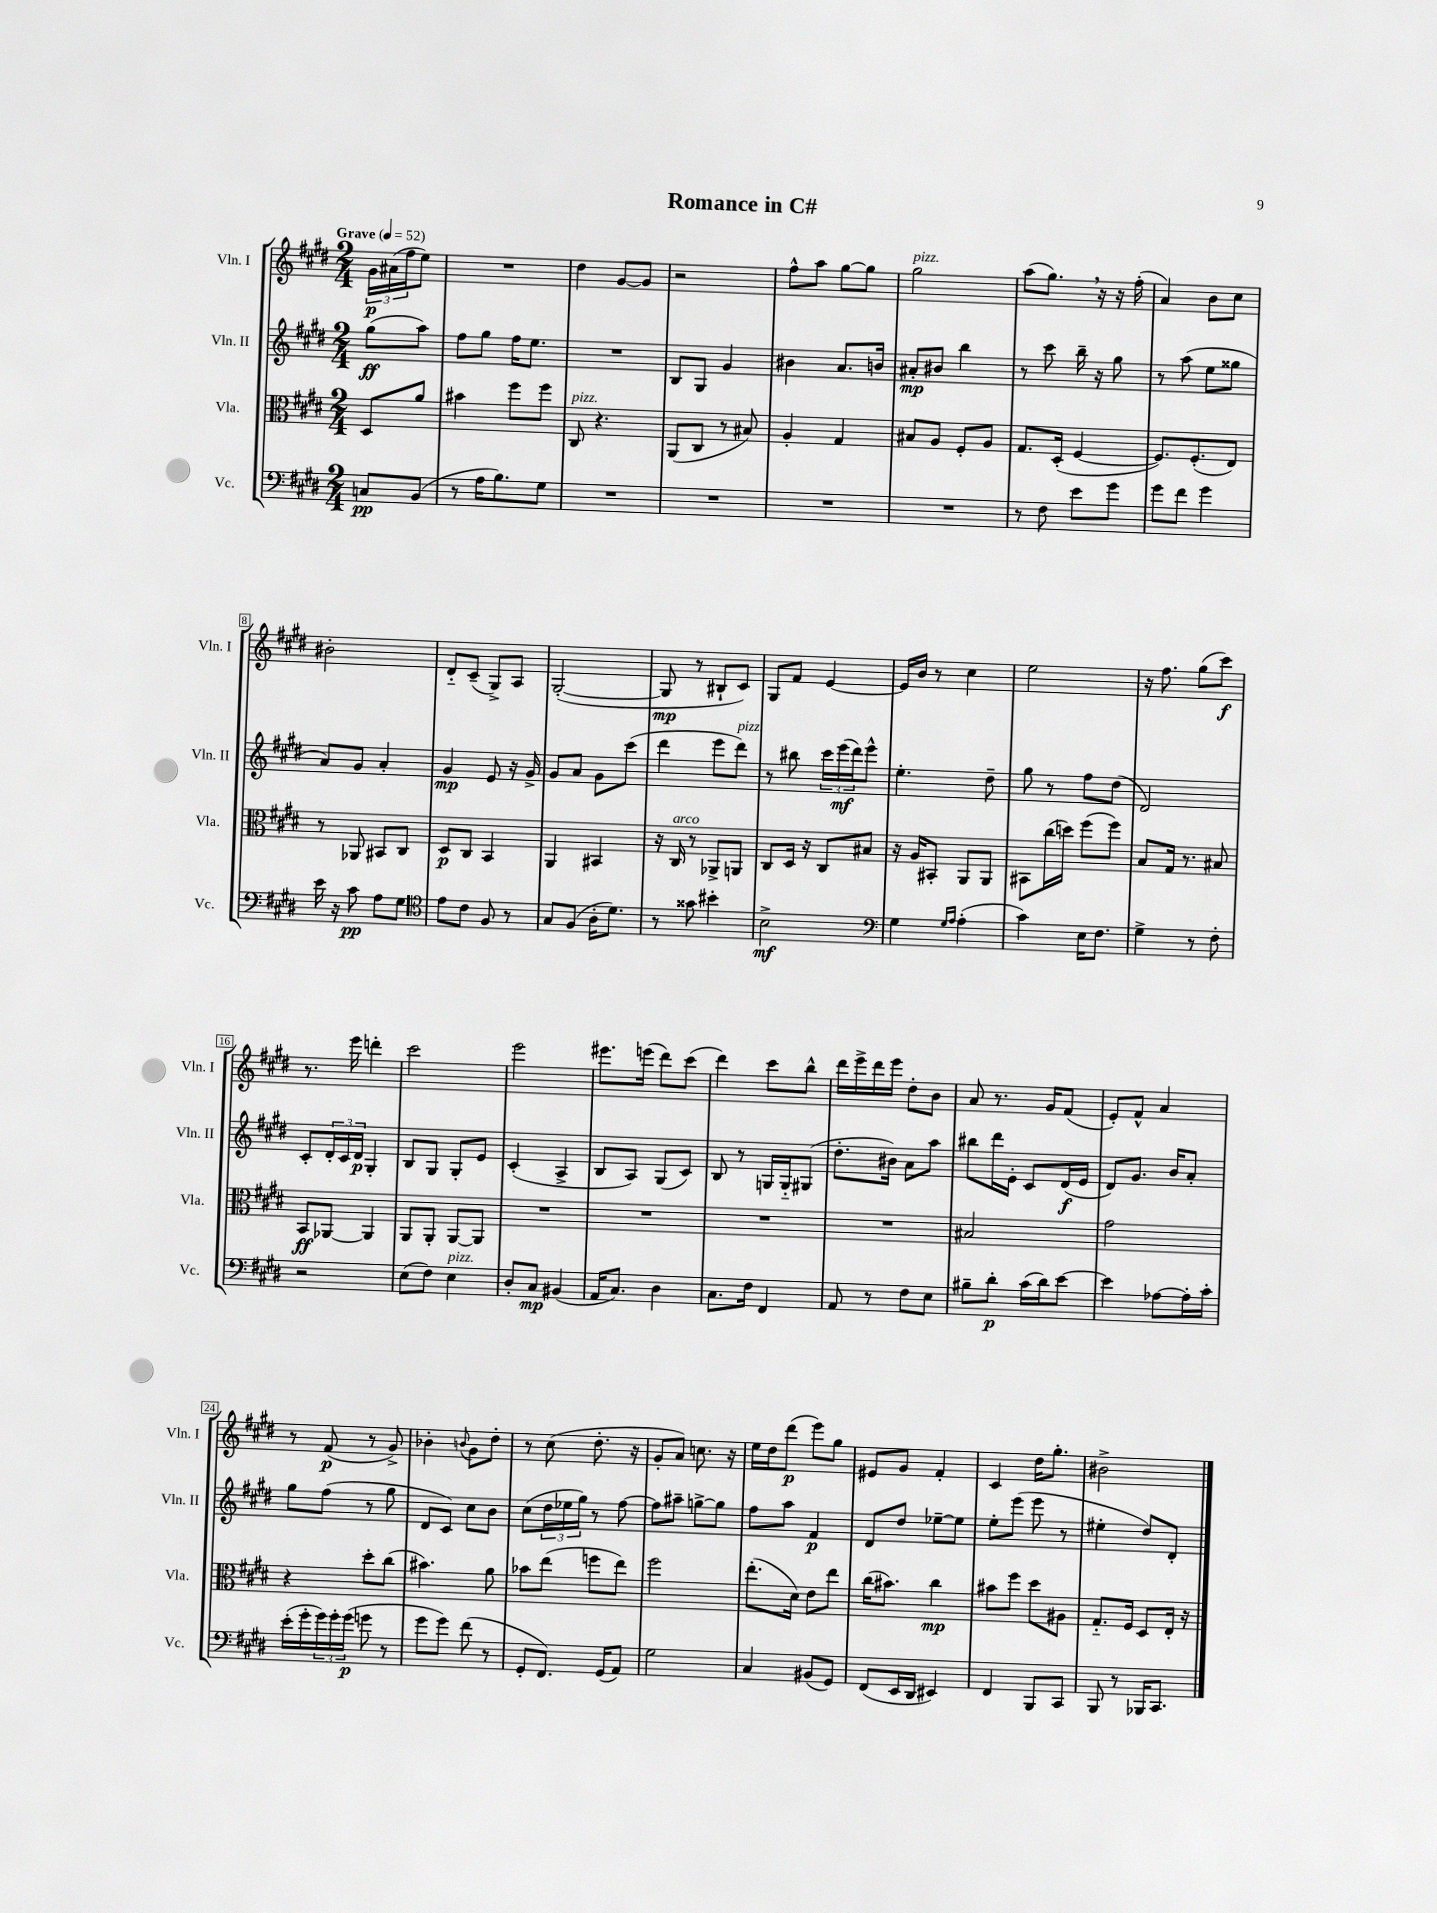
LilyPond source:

\header { title = "Romance in C#" }
<<
\new StaffGroup <<
\new Staff = "s0" \with { instrumentName = "Vln. I" shortInstrumentName = "Vln. I" } {
    \clef treble \key e \major \numericTimeSignature \time 2/4 \partial 4 \tempo "Grave" 4 = 52
    \tuplet 3/2 { gis'16\p ais'16( fis''16 } e''8) |
    R2 |
    dis''4 gis'8~ gis'8 |
    r2 |
    fis''8-^ a''8 gis''8~ gis''8 |
    gis''2^\markup { \italic "pizz." } |
    a''8( gis''8.) \breathe r16 r16 fis''16-.( |
    a'4) b'8 cis''8 |
    bis'2-. |
    dis'8-_ cis'8--( gis8->) a8 |
    gis2~-.( |
    gis8\mp r8 bis8-! cis'8) |
    gis8 fis'8 e'4~ |
    e'16 b'16 r8 cis''4 |
    e''2 |
    r16 fis''8. gis''8( cis'''8\f) |
    r8. e'''16 d'''4-. |
    cis'''2 |
    e'''2 |
    eis'''8. e'''16( dis'''8) cis'''8( |
    dis'''4) cis'''8 b''8-^ |
    dis'''16 e'''16-> dis'''16 e'''16 dis''8-. b'8 |
    a'8 r8. gis'16 fis'8( |
    e'8-.) fis'8-^ a'4 |
    r8 fis'8\p( r8 gis'8->) |
    bes'4-. \appoggiatura { b'8 } gis'8 dis''8-. |
    r8 cis''8( dis''8.-. r16 |
    gis'8-. a'8) c''8. r16 |
    e''16 dis''16 dis'''8\p( e'''8) gis''8 |
    eis'8 gis'8 fis'4-. |
    cis'4 dis''16 gis''8.-. |
    bis'2-> \bar "|." |
}
\new Staff = "s1" \with { instrumentName = "Vln. II" shortInstrumentName = "Vln. II" } {
    \clef treble \key e \major \numericTimeSignature \time 2/4 \partial 4
    gis''8\ff( a''8) |
    fis''8 gis''8 fis''16 e''8. |
    R2 |
    b8 gis8 gis'4 |
    bis'4 a'8. b'16 |
    ais'8-.\mp bis'8 b''4 |
    r8 cis'''8 b''16-- r16 gis''8 |
    r8 a''8( e''8 gisis''8 |
    a'8) gis'8 a'4-. |
    gis'4\mp e'8 r16 gis'16-> |
    gis'8 a'8 gis'8 cis'''8( |
    dis'''4 e'''8 dis'''8^\markup { \italic "pizz." }) |
    r8 bis''8 \tuplet 3/2 { cis'''16 e'''16\mf( dis'''16) } e'''8-^ |
    e''4.-. dis''8-- |
    gis''8 r8 fis''8 dis''8( |
    dis'2) |
    cis'8-. \tuplet 3/2 { dis'16-. cis'16 dis'16\p } gis4-. |
    b8 gis8 gis8-. e'8 |
    cis'4-.( a4-> |
    b8 a8) gis8( cis'8) |
    b8 r8 g16 g16-_ gis8( |
    dis''8.-. bis'16) a'8 a''8 |
    bis''8 dis'''16 e'16-. cis'8 dis'16\f( e'16 |
    dis'8) gis'8. b'16 a'8-. |
    gis''8 fis''8( r8 gis''8 |
    dis'8 cis'8) cis''8 b'8 |
    cis''8( \tuplet 3/2 { dis''16 ees''16 gis''16) } r8 fis''8~ |
    fis''8 ais''8-- g''8~-> g''8 |
    fis''8 a''8 fis'4\p |
    dis'8 dis''8 ees''8~-- ees''8 |
    e''8-. e'''8( e'''8 r8 |
    eis''4-. dis''8) dis'8-. \bar "|." |
}
\new Staff = "s2" \with { instrumentName = "Vla." shortInstrumentName = "Vla." } {
    \clef alto \key e \major \numericTimeSignature \time 2/4 \partial 4
    dis8 a'8 |
    bis'4 fis''8 fis''8 |
    cis8^\markup { \italic "pizz." } r4. |
    a,8( cis8 r8 bis8) |
    a4-. gis4 |
    bis8 a8 fis8-. a8 |
    gis8. dis16-.( fis4~ |
    fis8.) fis8.-.( e8) |
    r8 aes,8 bis,8 cis8 |
    dis8\p cis8 b,4 |
    a,4 bis,4 |
    r16 cis16^\markup { \italic "arco" } r8 aes,8-> a,8 |
    cis8 dis16 r16 cis8 bis8 |
    r16 a16 bis,8-. a,8 a,8 |
    bis,8 cis''16( d''16) fis''8( fis''8) |
    b8 gis16 r8. bis8 |
    b,8\ff aes,8~ aes,4 |
    a,8 a,8-. a,8~ a,8 |
    R2 |
    R2 |
    R2 |
    R2 |
    bis2 |
    gis'2 |
    r4 dis''8-. cis''8( |
    bis'4.) a'8 |
    bes'8 e''8( f''8 e''8) |
    fis''2 |
    e''8.-.( dis'16) e'8 e''8 |
    cis''16( bis'8.) cis''4\mp |
    bis'8 fis''8 dis''8 ais8 |
    gis8.-_ fis16 dis8 e16-. r16 \bar "|." |
}
\new Staff = "s3" \with { instrumentName = "Vc." shortInstrumentName = "Vc." } {
    \clef bass \key e \major \numericTimeSignature \time 2/4 \partial 4
    c8\pp b,8( |
    r8 a16 b8.) gis8 |
    R2 |
    R2 |
    R2 |
    R2 |
    r8 fis8 e'8 gis'8 |
    gis'8 fis'8 gis'4 |
    e'16 r16 cis'8\pp a8 gis8 |
    \clef tenor e'8 cis'8 fis8 r8 |
    gis8 fis8( a16-. dis'8.) |
    r8 gisis'8 bis'4-. |
    b2->\mf |
    \clef bass gis4 \grace { gis16 a16 } a4-.( |
    cis'4) e16 fis8. |
    gis4-> r8 fis8-. |
    r2 |
    e8( fis8) e4^\markup { \italic "pizz." } |
    dis8-. cis8\mp bis,4( |
    a,16 cis8.) dis4 |
    cis8. fis16 fis,4 |
    a,8 r8 fis8 e8 |
    bis8-- dis'8-.\p cis'16( dis'16) e'8~ |
    e'4 aes8~ aes16-. cis'16-. |
    e'16-.( gis'16-. \tuplet 3/2 { gis'16) gis'16-. gis'16\p( } g'8 r8 |
    gis'8 gis'8) fis'8( r8 |
    gis,8-. fis,8.) gis,16( a,8) |
    gis2 |
    cis4 bis,8( gis,8) |
    fis,8( e,16 dis,16 eis,4) |
    fis,4 b,,8 cis,8 |
    b,,8 r8 bes,,16 cis,8. \bar "|." |
}
>>
>>
\layout { \context { \Score \override BarNumber.stencil = #(make-stencil-boxer 0.1 0.3 ly:text-interface::print) } }
